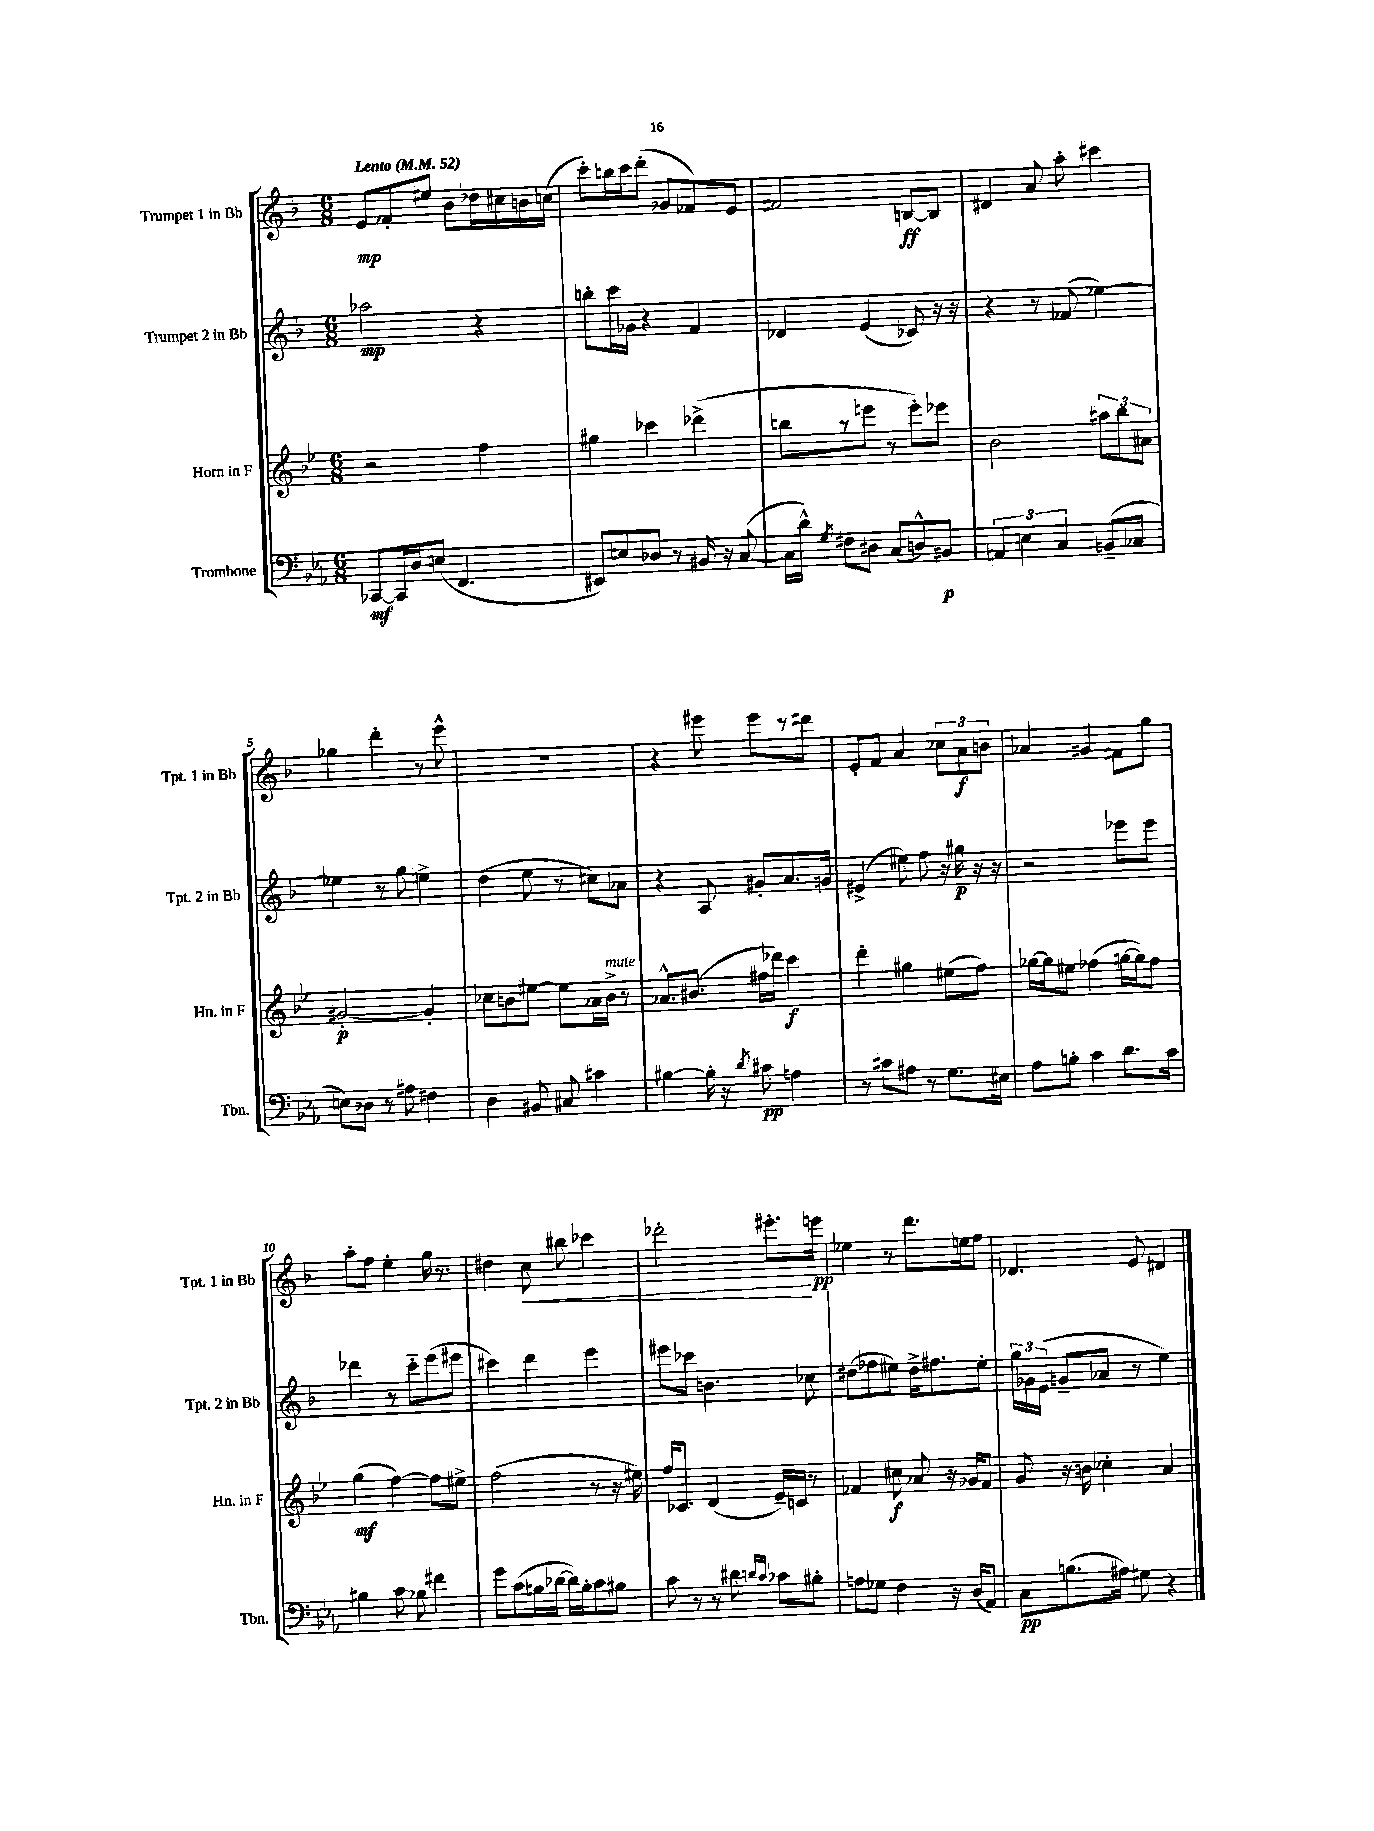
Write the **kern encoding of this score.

**kern	**dynam	**kern	**dynam	**kern	**dynam	**kern	**dynam
*part4	*part4	*part3	*part3	*part2	*part2	*part1	*part1
*staff4	*staff4	*staff3	*staff3	*staff2	*staff2	*staff1	*staff1
*I"Trombone	*	*I"Horn in F	*	*I"Trumpet 2 in Bb	*	*I"Trumpet 1 in Bb	*
*I'Tbn.	*	*I'Hn. in F	*	*I'Tpt. 2 in Bb	*	*I'Tpt. 1 in Bb	*
*clefF4	*	*clefG2	*	*clefG2	*	*clefG2	*
*k[b-e-a-]	*	*k[b-e-]	*	*k[b-]	*	*k[b-]	*
*M6/8	*	*M6/8	*	*M6/8	*	*M6/8	*
*MM52	*	*MM52	*	*MM52	*	*MM52	*
=1	=1	=1	=1	=1	=1	=1	=1
!	!	!	!	!	!	!LO:TX:a:B:t=Lento	!
[8CC-X/L	mf	2r	.	2aa-X\	mp	8e/L	mp
16CC-/L]	.	.	.	.	.	8f-X'/	.
16D/J	.	.	.	.	.	.	.
(8En/J	.	.	.	.	.	8ee#X/J	.
4.FF/	.	.	.	.	.	8b-\L	.
.	.	4ff\	.	4r	.	16dd-X\L	.
.	.	.	.	.	.	16cc#X\	.
.	.	.	.	.	.	16bn\	.
.	.	.	.	.	.	(16ccn\JJ	.
=2	=2	=2	=2	=2	=2	=2	=2
8EE#X/L)	.	4gg#X\	.	8bbn'\L	.	8ccc'\L)	.
8En/	.	.	.	16ccc\L	.	16bbn\L	.
.	.	.	.	16g-X\JJ	.	16ccc\J	.
8D-X/J	.	4ccc-X\	.	4r	.	(8ddd'\J	.
8r	.	.	.	.	.	8g-X/L	.
16BB#X/	.	(4ddd-X^\	.	4f/	.	8f-X/)	.
16r	.	.	.	.	.	.	.
([8C/	.	.	.	.	.	8e/J	.
=3	=3	=3	=3	=3	=3	=3	=3
16C\LL]	.	8bbn\L	.	4d-X/	.	2f#X/	.
16d^^\JJ)	.	.	.	.	.	.	.
8qG/	.	.	.	.	.	.	.
8F#X\L	.	8r	.	.	.	.	.
8D#X\J	.	8eeen\J	.	(4e/	.	.	.
(8C/L	.	8r	.	.	.	.	.
8Dn^^/)	.	8eee'\L)	.	8c-X/)	.	[8Bn/L	ff
8BB#X/J	p	8eee-X\J	.	16r	.	8B/J]	.
.	.	.	.	16r	.	.	.
=4	=4	=4	=4	=4	=4	=4	=4
6AAn/	.	2b-\	.	4r	.	4d#X/	.
6En\	.	.	.	.	.	.	.
.	.	.	.	8r	.	8a/	.
6C/	.	.	.	.	.	.	.
.	.	.	.	(8f-X/	.	8aa'\	.
(8BBn~/L	.	12aa#X\L	.	[4ee-X\)	.	4ccc#X\	.
.	.	12bb-\	.	.	.	.	.
8C-X/J	.	.	.	.	.	.	.
.	.	12a#X\J	.	.	.	.	.
!!LO:LB:g=z
=5	=5	=5	=5	=5	=5	=5	=5
8En\L)	.	[2g#X'/	p	4ee-X\]	.	4gg-X\	.
8D-X\J	.	.	.	.	.	.	.
8r	.	.	.	8r	.	4ddd'\	.
8A#X\	.	.	.	8gg\	.	.	.
4F#X\	.	4g#'/]	.	4een^\	.	8r	.
.	.	.	.	.	.	8eee^^\	.
=6	=6	=6	=6	=6	=6	=6	=6
4D\	.	8cc-X\L	.	(4dd\	.	2.r	.
.	.	8bn\	.	.	.	.	.
8BB#X/	.	[8ee#X\J	.	8ee\	.	.	.
8C#X/	.	8ee#\L]	.	8r	.	.	.
4c#X\	.	16a-X\L	.	8cc#X\L)	.	.	.
!	!	!LO:TX:a:i:t=mute	!	!	!	!	!
.	.	16b^\JJ	.	.	.	.	.
.	.	8r	.	8a-X\J	.	.	.
=7	=7	=7	=7	=7	=7	=7	=7
[4B#X\	.	8.a-X^^/L	.	4r	.	4r	.
.	.	(8.b#X/J	.	.	.	.	.
16B#'\]	.	.	.	8A/	.	8eee#X\	.
16r	.	.	.	.	.	.	.
8qd/	.	.	.	.	.	.	.
8c#X\	pp	16ff#X\LL	.	8g#X'/L	.	8eee#\L	.
.	.	16ddd-X\JJ)	.	.	.	.	.
4An\	.	4ccc\	f	8.a/	.	8r	.
.	.	.	.	.	.	8ddd#X\J	.
.	.	.	.	16gn/Jk	.	.	.
=8	=8	=8	=8	=8	=8	=8	=8
8r	.	4ddd'\	.	(4e#X^/	.	8e'/L	.
8c#X\L	.	.	.	.	.	8f/J	.
8A#X\J	.	4gg#X\	.	8ee#X\)	.	4a/	.
8r	.	.	.	8ff\	.	.	.
8.G\L	.	(8ee#X\L	.	16r	.	12cc-X\L	.
.	.	.	.	16gg#X\	p	.	.
.	.	.	.	.	.	12a\	f
.	.	8ff\J)	.	16r	.	.	.
.	.	.	.	.	.	12bn\J	.
16E#X\Jk	.	.	.	16r	.	.	.
=9	=9	=9	=9	=9	=9	=9	=9
8A-\L	.	[16gg-X\LL	.	2r	.	4a-X/	.
.	.	16gg-\J]	.	.	.	.	.
8Bn'\J	.	8ee#X\J	.	.	.	.	.
4c\	.	(4ff-X\	.	.	.	4g#X/	.
8.d\L	.	[16ggn\LL	.	8eee-X\L	.	8f#X\L	.
.	.	16gg\J])	.	.	.	.	.
.	.	8ff-\J	.	8eee-\J	.	8gg\J	.
16c\Jk	.	.	.	.	.	.	.
!!LO:LB:g=z
=10	=10	=10	=10	=10	=10	=10	=10
4B#X\	.	(4gg\	mf	4ddd-X\	.	8aa'\L	.
.	.	.	.	.	.	8ff\J	.
8c\	.	[4ff\)	.	8r	.	4ee'\	.
8B-X\	.	.	.	8ccc\L	.	.	.
4f#X\	.	8ff\L]	.	(8eee\	.	16gg\	.
.	.	.	.	.	.	8.r	.
.	.	8ee#X^\J	.	8eee#X\J	.	.	.
=11	=11	=11	=11	=11	=11	=11	=11
8g\L	.	(2ff\	.	4ccc#X\)	.	4dd#X\	.
(8c\	.	.	.	.	.	.	.
!	!	!	!	!	!	!	!LO:HP:b
16Bn\L	.	.	.	4ddd\	.	8cc\	<
[16d-X\JJ	.	.	.	.	.	.	.
16d-\LL])	.	.	.	.	.	8bb#X\	.
16B'\J	.	.	.	.	.	.	.
8c\	.	8r	.	4eee\	.	4ccc-X\	.
8B#X\J	.	16r	.	.	.	.	.
.	.	16ee#X\)	.	.	.	.	.
=12	=12	=12	=12	=12	=12	=12	=12
8c\	.	16ff/KL	.	8eee#X\L	.	2ddd-X'\	.
.	.	8.c-X/J	.	.	.	.	.
8r	.	.	.	8ccc-X\J	.	.	.
8r	.	(4d/	.	4.bn\	.	.	.
8d#X\	.	.	.	.	.	.	.
16qqdn/LL	.	.	.	.	.	.	.
16qqc/JJ	.	.	.	.	.	.	.
8c-X\L	.	16e-~/LL)	.	.	.	8.eee#X'\L	.
.	.	16cn/JJ	.	.	.	.	.
8B#X'\J	.	8r	.	8cc-X\	.	.	.
.	.	.	.	.	.	16eeen\Jk	[ pp
=13	=13	=13	=13	=13	=13	=13	=13
8An\L	.	4f-X/	.	(8dd#X\L	.	4ee-X\	.
8G-X\J	.	.	.	8ff-X\	.	.	.
4F\	.	8cc#X\	f	8ee#X\J)	.	8r	.
.	.	8a-X/	.	16dd#^\KL	.	8.ddd\L	.
.	.	.	.	8.ff#X\	.	.	.
16r	.	16r	.	.	.	.	.
(16D/KL	.	16g-X/KL	.	.	.	16een\k	.
8AA-/J)	.	8f-/J	.	8ee#'\J	.	8ff\J	.
=14	=14	=14	=14	=14	=14	=14	=14
8C\L	pp	8g/	.	24gg\LL	.	4.d-X/	.
.	.	.	.	24g-X\	.	.	.
.	.	.	.	(24e\JJ	.	.	.
(8.Bn\	.	16r	.	8gn~/L	.	.	.
.	.	16bn\	.	.	.	.	.
.	.	4cc-X'\	.	8a-X/J	.	.	.
16A#X\Jk)	.	.	.	.	.	.	.
8G#X\	.	.	.	8r	.	8e/	.
4r	.	4a/	.	4ee\)	.	4d#X/	.
==	==	==	==	==	==	==	==
*-	*-	*-	*-	*-	*-	*-	*-
